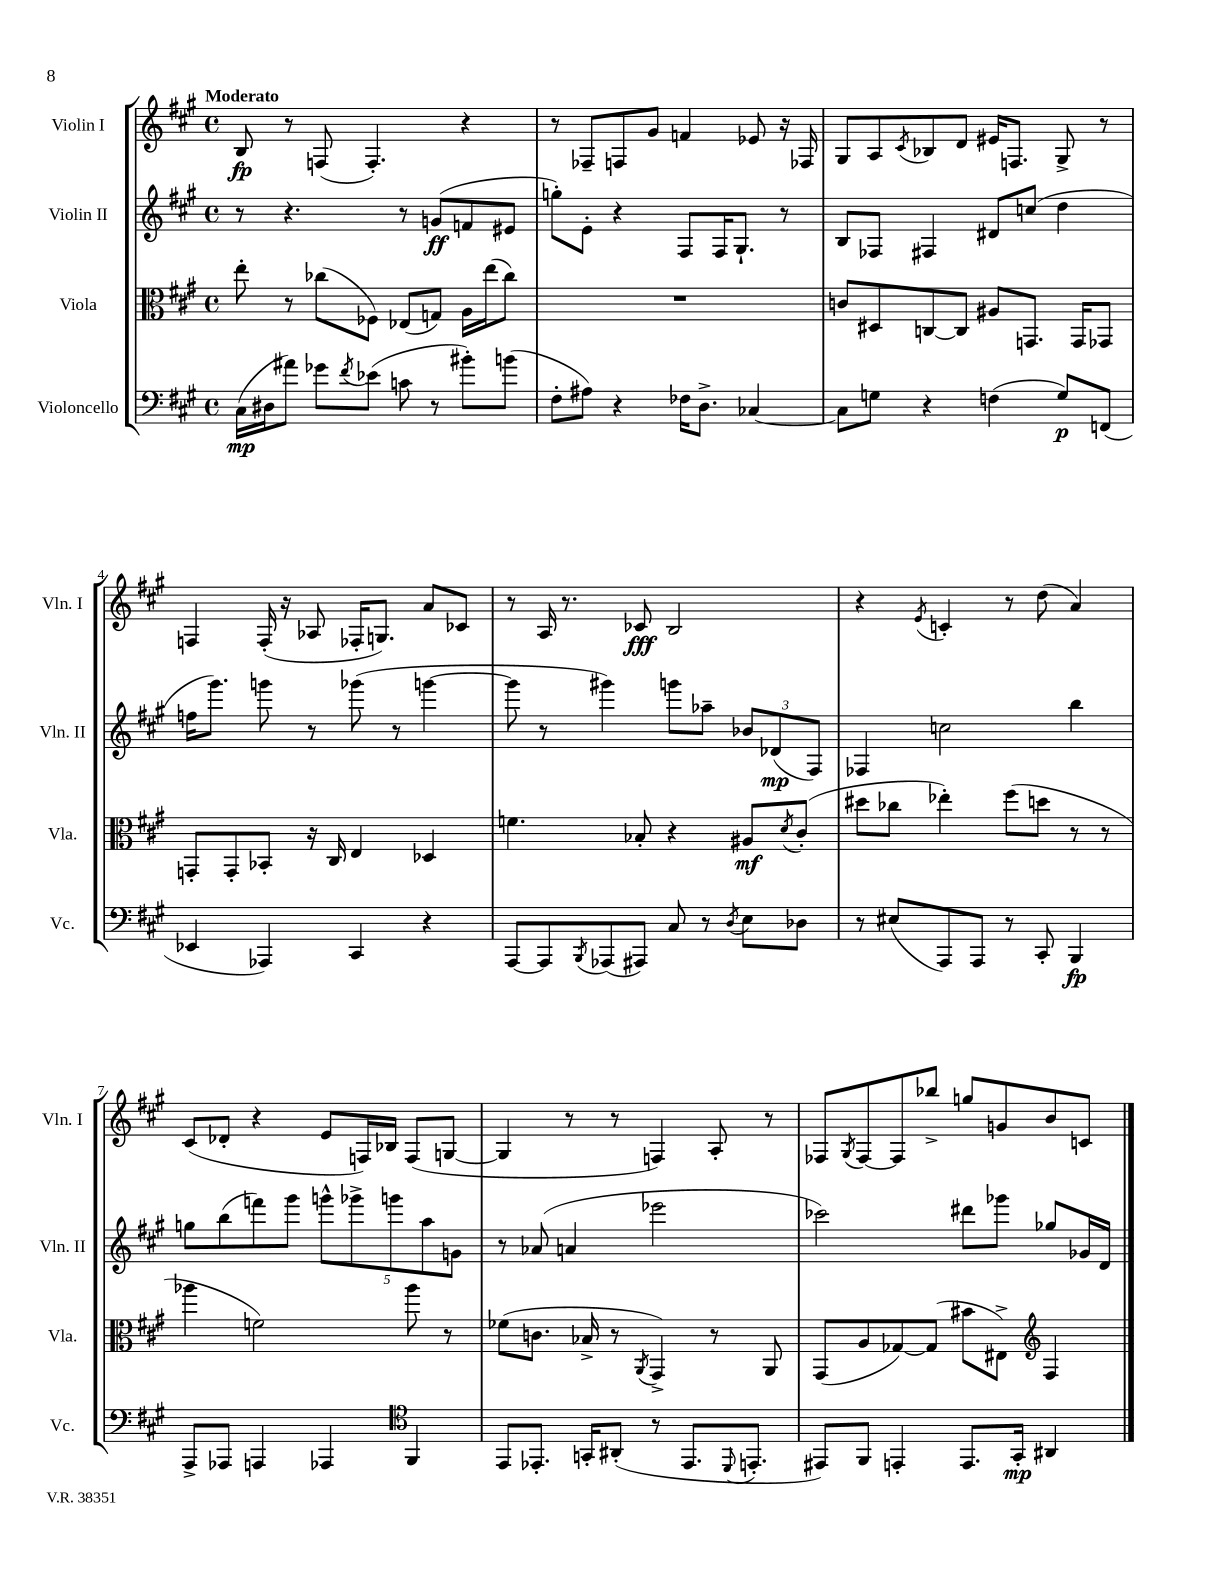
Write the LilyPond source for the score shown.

<<
\new StaffGroup <<
\new Staff = "s0" \with { instrumentName = "Violin I" shortInstrumentName = "Vln. I" } {
    \clef treble \key a \major \defaultTimeSignature \time 4/4 \tempo "Moderato"
    b8\fp r8 f8( f4.-.) r4 |
    r8 fes8-- f8 gis'8 f'4 ees'8 r16 fes16 |
    gis8 a8 \acciaccatura { cis'8 } bes8 d'8 eis'16 f8. gis8-> r8 |
    f4 f16-.( r16 aes8 fes16-. g8.) a'8 ces'8 |
    r8 a16 r8. ces'8\fff b2 |
    r4 \acciaccatura { e'8 } c'4-. r8 d''8( a'4) |
    cis'8( des'8-. r4 e'8 f16) bes16 f8( g8~ |
    g4 r8 r8 f4) a8-. r8 |
    fes8 \acciaccatura { gis8 } fes8~ fes8 bes''8-> g''8 g'8 b'8 c'8 \bar "|." |
}
\new Staff = "s1" \with { instrumentName = "Violin II" shortInstrumentName = "Vln. II" } {
    \clef treble \key a \major \defaultTimeSignature \time 4/4
    r8 r4. r8 g'8\ff( f'8 eis'8 |
    g''8-.) e'8-. r4 fis8 fis16 gis8.-! r8 |
    b8 fes8 fis4 dis'8 c''8( d''4 |
    f''16 gis'''8.) g'''8 r8 ges'''8( r8 g'''4~ |
    g'''8 r8 gis'''4) g'''8 aes''8-- \tuplet 3/2 { bes'8 des'8\mp( fis8) } |
    fes4 c''2 b''4 |
    g''8 b''8( f'''8) gis'''8 \tuplet 5/4 { g'''8-^ ges'''8-> g'''8 a''8 g'8 } |
    r8 aes'8( a'4 ees'''2 |
    ces'''2) dis'''8 ges'''8 ges''8 ges'16 d'16 \bar "|." |
}
\new Staff = "s2" \with { instrumentName = "Viola" shortInstrumentName = "Vla." } {
    \clef alto \key a \major \defaultTimeSignature \time 4/4
    e''8-. r8 ces''8( fes8) ees8( g8) a16 e''16( ces''8) |
    R1 |
    c'8 dis8 c8~ c8 ais8 g,8. g,16 ges,8 |
    g,8-. g,8-. bes,8-. r16 cis16 e4 des4 |
    f'4. bes8-. r4 ais8\mf \acciaccatura { d'8 } cis'8-.( |
    dis''8 ces''8 ees''4-.) fis''8( d''8 r8 r8 |
    aes''4 f'2) aes''8 r8 |
    fes'8( c'8. bes16-> r8 \acciaccatura { a,8 } gis,4->) r8 a,8 |
    gis,8( a8 ges8~) ges8( bis'8 eis8->) \clef treble fis4 \bar "|." |
}
\new Staff = "s3" \with { instrumentName = "Violoncello" shortInstrumentName = "Vc." } {
    \clef bass \key a \major \defaultTimeSignature \time 4/4
    cis16\mp( dis16 ais'8) ges'8 \acciaccatura { fis'8 } ees'8( c'8 r8 bis'8-.) b'8( |
    fis8-. ais8) r4 fes16 d8.-> ces4~ |
    ces8 g8 r4 f4( g8\p) f,8( |
    ees,4 aes,,4) cis,4 r4 |
    a,,8~ a,,8 \acciaccatura { b,,8 } aes,,8( ais,,8) cis8 r8 \acciaccatura { d8 } e8 des8 |
    r8 eis8( a,,8) a,,8 r8 cis,8-. b,,4\fp |
    a,,8-> aes,,8 a,,4 aes,,4 \clef tenor fis,4 |
    e,8 ees,8.-. g,16-. ais,8-.( r8 ees,8. \appoggiatura { d,8 } e,8.-. |
    eis,8) fis,8 e,4-. e,8. gis,16-.\mp ais,4 \bar "|." |
}
>>
>>
